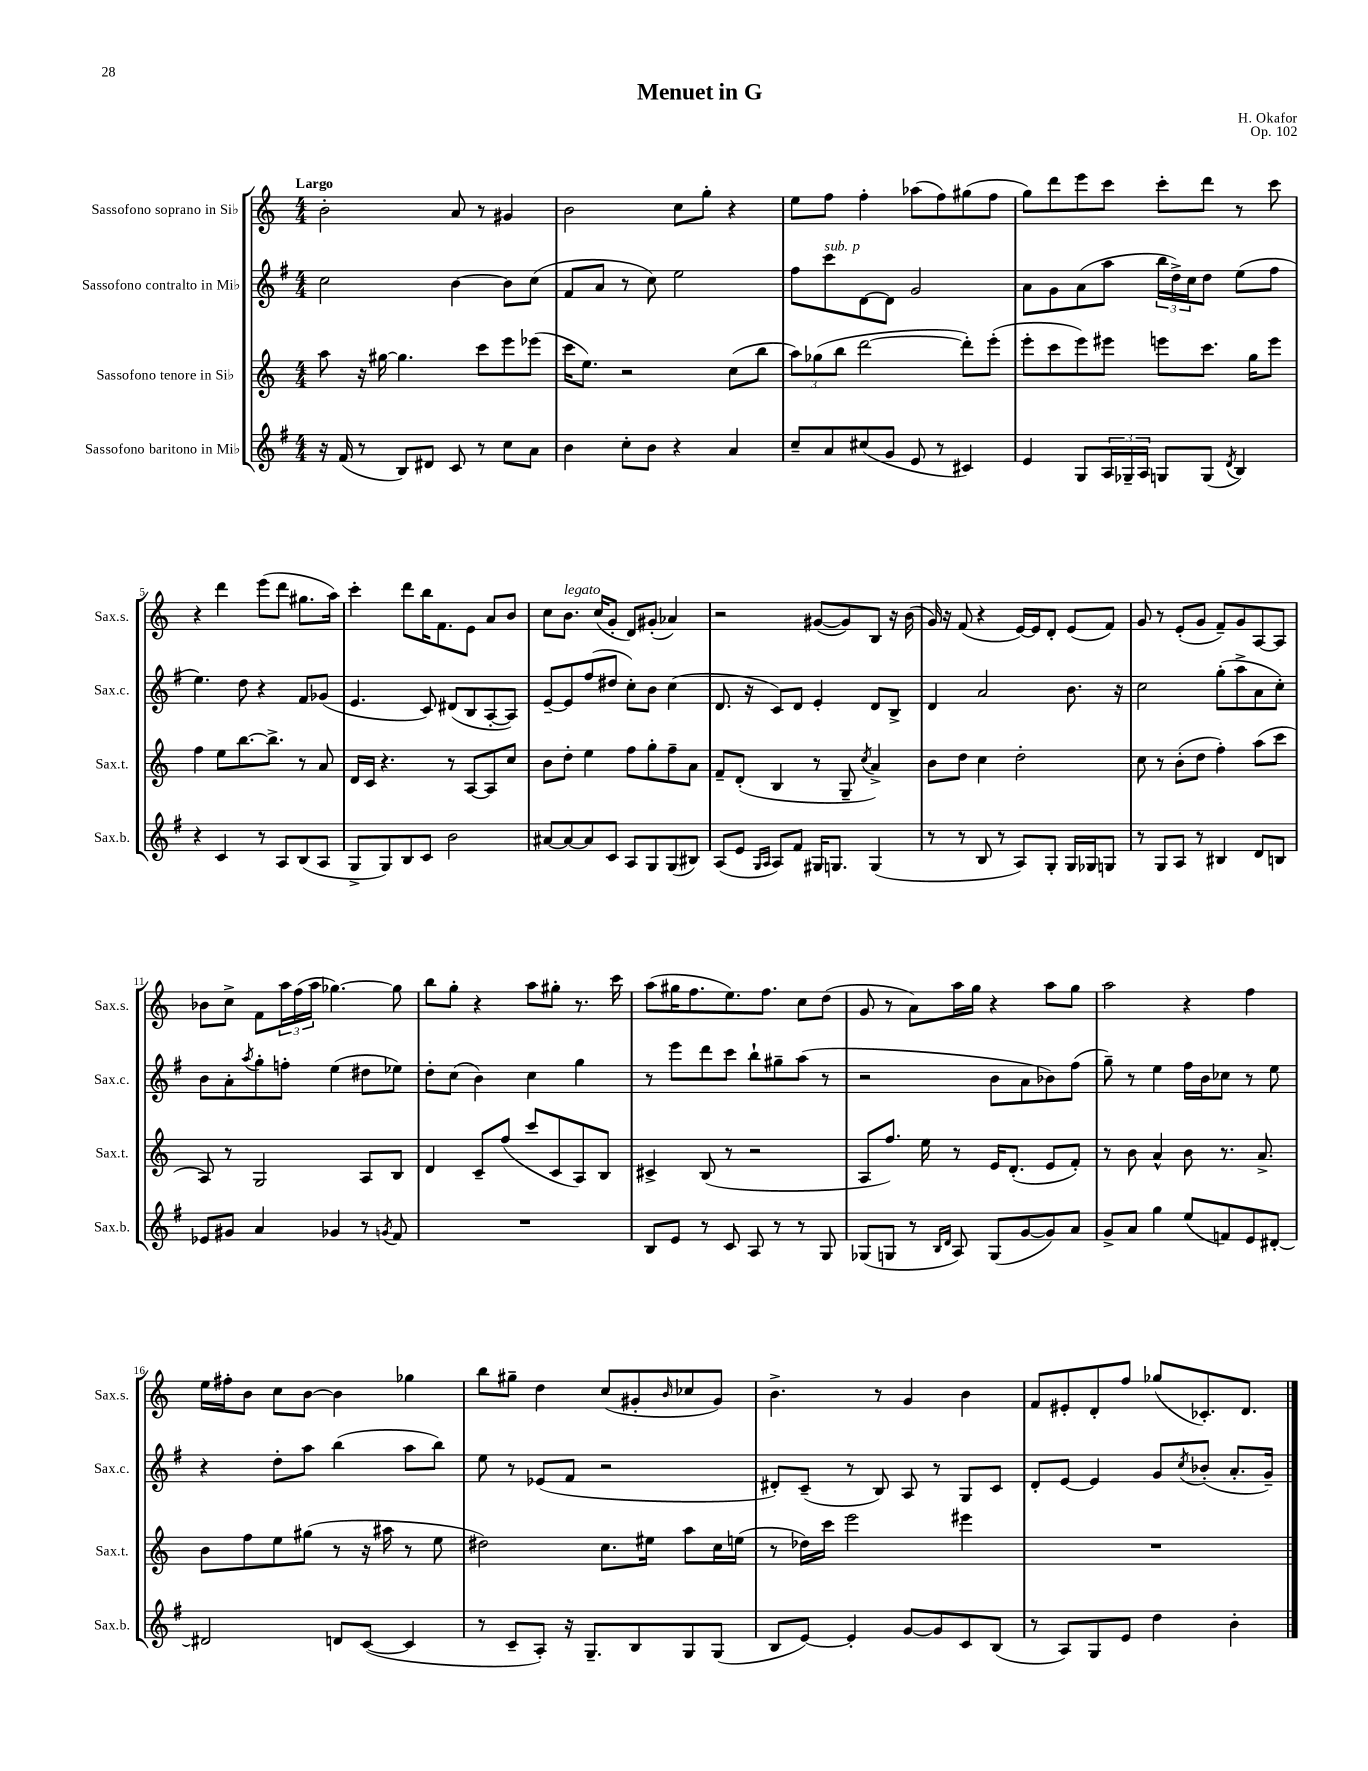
\header { title = "Menuet in G" composer = "H. Okafor" opus = "Op. 102" }
<<
\new StaffGroup <<
\new Staff = "s0" \with { instrumentName = "Sassofono soprano in Sib" shortInstrumentName = "Sax.s." } {
    \clef treble \key c \major \numericTimeSignature \time 4/4 \tempo "Largo"
    b'2-. a'8 r8 gis'4 |
    b'2 c''8 g''8-. r4 |
    e''8 f''8 f''4-. aes''8( f''8) gis''8( f''8 |
    g''8) d'''8 e'''8 c'''8 c'''8-. d'''8 r8 c'''8 |
    r4 d'''4 e'''8( d'''8 gis''8. a''16) |
    c'''4-. d'''8 b''16 f'8. e'8 a'8 b'8 |
    c''8 b'8.^\markup { \italic "legato" } c''16( g'8-. d'8) gis'8-.( aes'4) |
    r2 gis'8~( gis'8) b8 r16 b'16( |
    g'16) r16 f'8( r4 e'16~) e'16 d'8-. e'8( f'8) |
    g'8 r8 e'8-.( g'8 f'8--) g'8 a8~ a8 |
    bes'8 c''8-> f'8 \tuplet 3/2 { a''16 f''16( a''16 } ges''4.~) ges''8 |
    b''8 g''8-. r4 a''8 gis''8-. r8. c'''16 |
    a''8( gis''16 f''8. e''8.) f''8. c''8 d''8( |
    g'8 r8 a'8) a''16 g''16 r4 a''8 g''8 |
    a''2 r4 f''4 |
    e''16 fis''16-. b'8 c''8 b'8~ b'4 ges''4 |
    b''8 gis''8-- d''4 c''8( gis'8-. \grace { b'16 } ces''8 gis'8) |
    b'4.-> r8 g'4 b'4 |
    f'8 eis'8-. d'8-. f''8 ges''8( ces'8.-.) d'8. \bar "|." |
}
\new Staff = "s1" \with { instrumentName = "Sassofono contralto in Mib" shortInstrumentName = "Sax.c." } {
    \clef treble \key g \major \numericTimeSignature \time 4/4
    c''2 b'4~ b'8 c''8( |
    fis'8 a'8 r8 c''8) e''2 |
    fis''8 c'''8^\markup { \italic "sub. p" } d'8~ d'8 g'2 |
    a'8 g'8 a'8( a''8 \tuplet 3/2 { b''16 d''16->) c''16 } d''8 e''8( fis''8 |
    e''4.) d''8 r4 fis'8 ges'8( |
    e'4. c'8) dis'8( b8 a8~-. a8) |
    e'8~-- e'8 fis''8( dis''8 c''8-.) b'8 c''4( |
    d'8. r16 c'8) d'8 e'4-. d'8 b8-> |
    d'4 a'2 b'8. r16 |
    c''2 g''8-.( a''8-> a'8 c''8-.) |
    b'8 a'8-. \acciaccatura { a''8 } g''8-. f''8-. e''4( dis''8 ees''8) |
    d''8-. c''8( b'4) c''4 g''4 |
    r8 e'''8 d'''8 c'''8 b''8-! gis''8-- a''8( r8 |
    r2 b'8 a'8 bes'8) fis''8( |
    g''8--) r8 e''4 fis''16 b'16 ces''8 r8 e''8 |
    r4 d''8-. a''8 b''4( a''8 b''8) |
    e''8 r8 ees'8( fis'8 r2 |
    dis'8-.) c'8--( r8 b8) a8 r8 g8 c'8 |
    d'8-. e'8~ e'4 g'8 \acciaccatura { c''8 } bes'8-.( a'8.-. g'16--) \bar "|." |
}
\new Staff = "s2" \with { instrumentName = "Sassofono tenore in Sib" shortInstrumentName = "Sax.t." } {
    \clef treble \key c \major \numericTimeSignature \time 4/4
    a''8 r16 gis''16~ gis''4. c'''8 e'''8 ees'''8( |
    c'''16 e''8.) r2 c''8( b''8 |
    \tuplet 3/2 { a''8) ges''8( b''8 } d'''2~ d'''8-.) e'''8-.( |
    e'''8-. c'''8 e'''8) eis'''8 e'''8 c'''8. g''16 e'''8 |
    f''4 e''8 b''8.~ b''8.-> r8 a'8 |
    d'16 c'16 r4. r8 a8~ a8 c''8 |
    b'8 d''8-. e''4 f''8 g''8-. f''8-- a'8 |
    f'8-- d'8-.( b4 r8 g8-- \acciaccatura { c''8 } a'4->) |
    b'8 d''8 c''4 d''2-. |
    c''8 r8 b'8-.( d''8 f''4-.) a''8( c'''8 |
    a8) r8 g2 a8 b8 |
    d'4 c'8-- f''8( c'''8 c'8 a8) b8 |
    cis'4-> b8( r8 r2 |
    a8 f''8.) e''16 r8 e'16 d'8.-.( e'8 f'8-.) |
    r8 b'8 a'4-^ b'8 r8. a'8.-> |
    b'8 f''8 e''8 gis''8( r8 r16 ais''16 r8 e''8 |
    dis''2) c''8. eis''16 a''8 c''16 e''16( |
    r8 des''16) c'''16 e'''2 eis'''4 |
    R1 \bar "|." |
}
\new Staff = "s3" \with { instrumentName = "Sassofono baritono in Mib" shortInstrumentName = "Sax.b." } {
    \clef treble \key g \major \numericTimeSignature \time 4/4
    r16 fis'16( r8 b8) dis'8 c'8 r8 c''8 a'8 |
    b'4 c''8-. b'8 r4 a'4 |
    c''8-- a'8 cis''8( g'8 e'8 r8 cis'4) |
    e'4 g8 \tuplet 3/2 { a16 ges16-- a16 } g8 g8( \acciaccatura { d'8 } b4) |
    r4 c'4 r8 a8 b8( a8 |
    g8-> g8) b8 c'8 b'2 |
    ais'8~ ais'8~ ais'8 c'8 a8 g8 g8( bis8) |
    a8( e'8 \grace { g16 a16 } a8) fis'8 gis16 g8. g4( |
    r8 r8 b8 r8 a8) g8-. g16 ges16 g8 |
    r8 g8 a8 r8 bis4 d'8 b8 |
    ees'8 gis'8 a'4 ges'4 r8 \acciaccatura { g'8 } fis'8 |
    R1 |
    b8 e'8 r8 c'8 a8 r8 r8 g8 |
    ges8( g8 r8 \grace { b16 d'16 } a8) g8( g'8~ g'8) a'8 |
    g'8-> a'8 g''4 e''8( f'8) e'8 dis'8~-. |
    dis'2 d'8 c'8~( c'4 |
    r8 c'8-- a8-.) r16 g8.-- b8 g8 g8( |
    b8 e'8~) e'4-. g'8~ g'8 c'8 b8( |
    r8 a8) g8 e'8 d''4 b'4-. \bar "|." |
}
>>
>>
